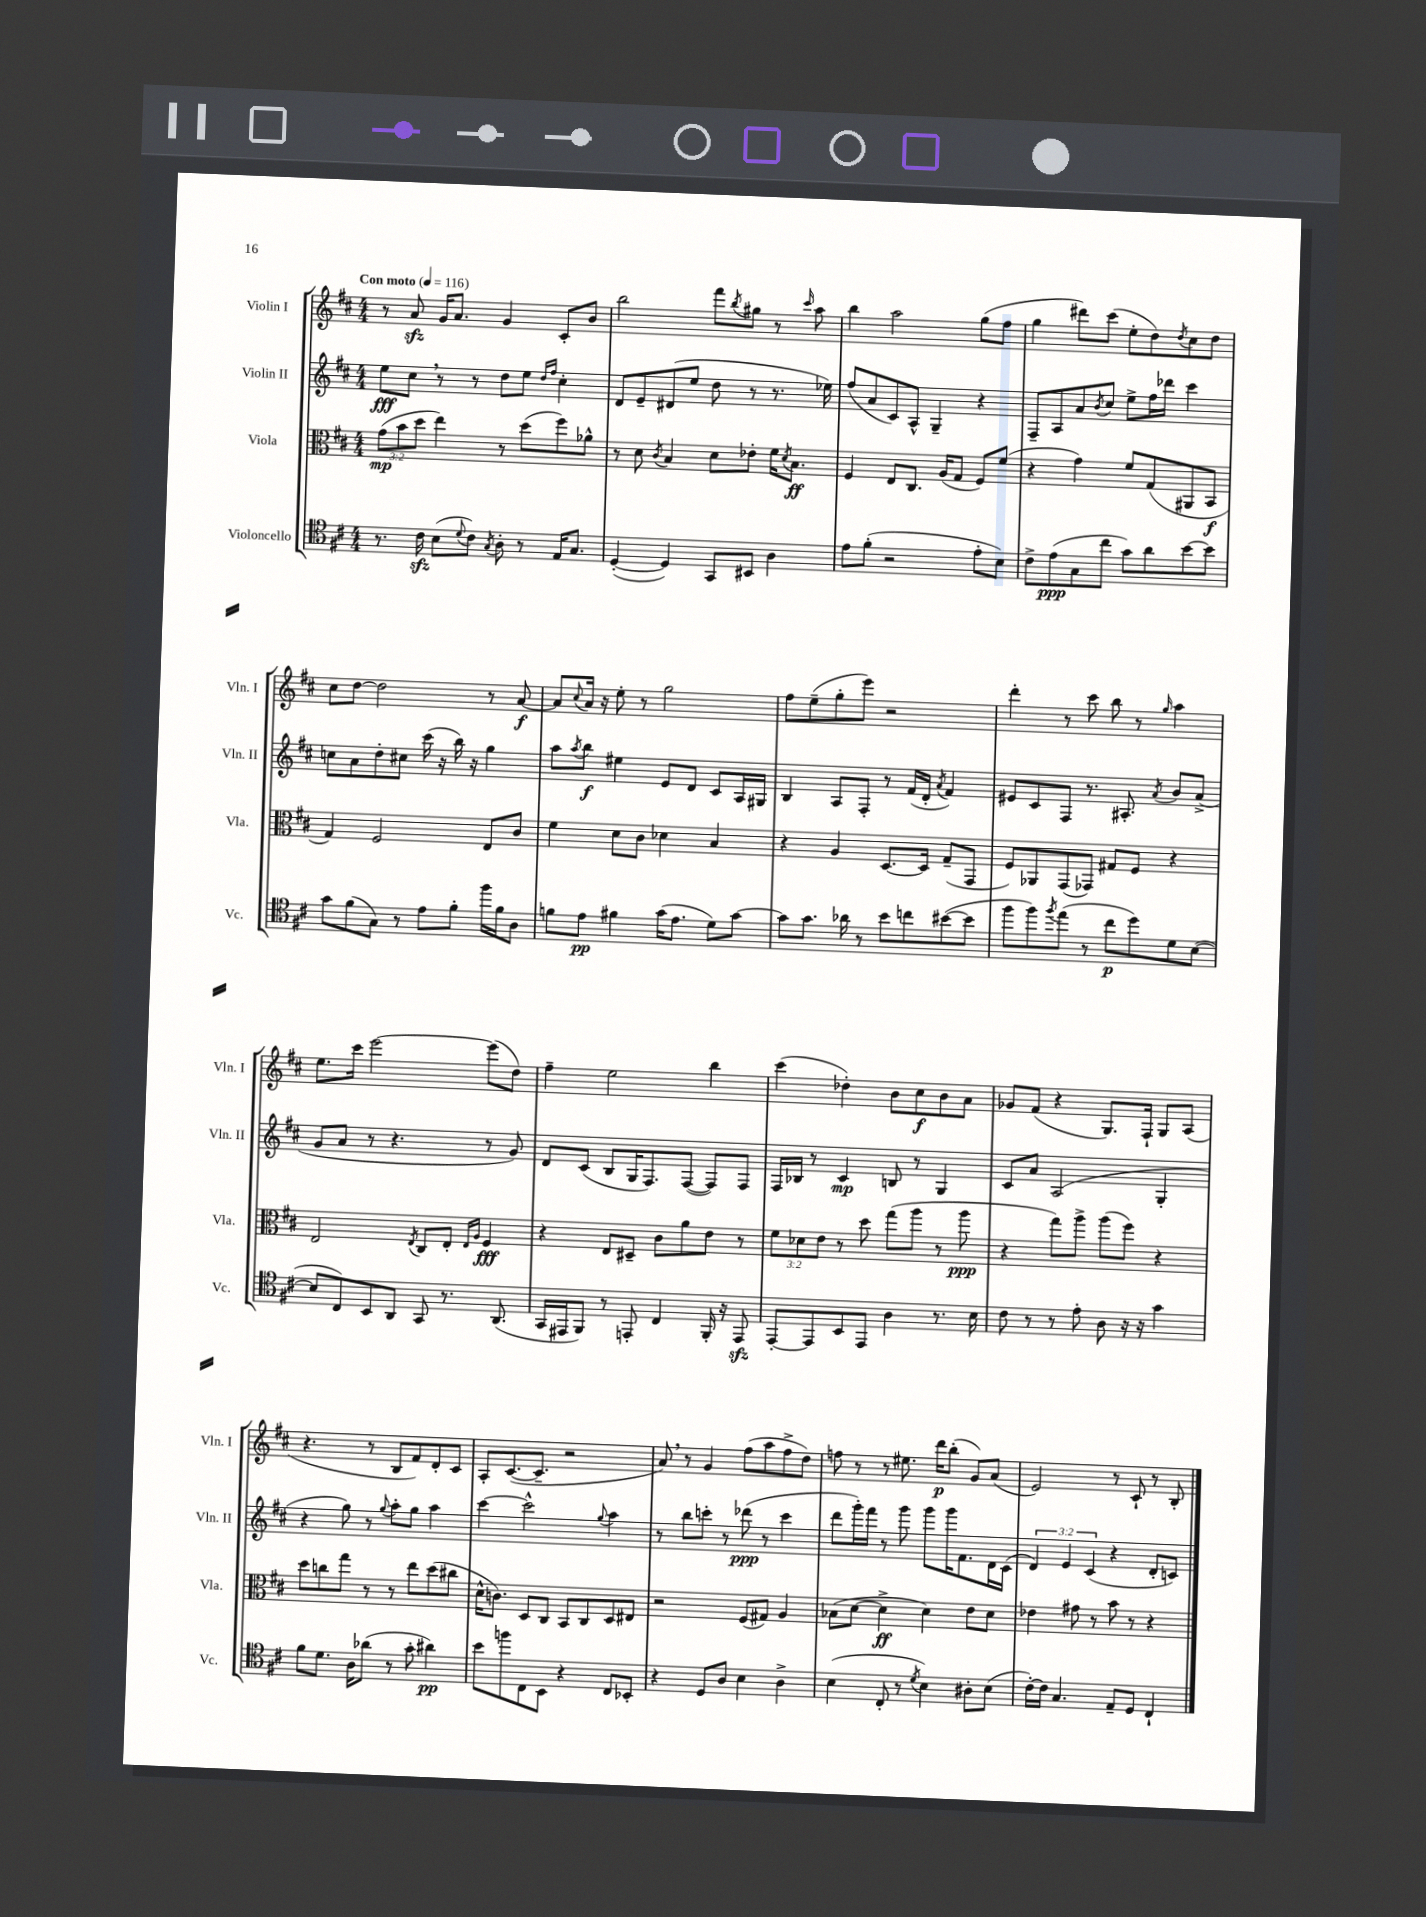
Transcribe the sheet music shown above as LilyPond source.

<<
\new StaffGroup <<
\new Staff = "s0" \with { instrumentName = "Violin I" shortInstrumentName = "Vln. I" } {
    \clef treble \key d \major \numericTimeSignature \time 4/4 \tempo "Con moto" 4 = 116
    r8 a'8\sfz g'16 a'8. g'4 cis'8-. b'8 |
    b''2 fis'''8 \acciaccatura { b''8 } gis''8 r8 \grace { cis'''16 } a''8 |
    b''4 a''2 g''8( fis''8 |
    g''4 dis'''8) cis'''8( e''8-. d''8) \acciaccatura { d''8 } cis''8 d''8 |
    cis''8 d''8~ d''2 r8 a'8~\f |
    a'8 \appoggiatura { cis''8 } a'16 r16 e''8-. r8 g''2 |
    fis''8 e''8--( g''8-. e'''8) r2 |
    d'''4-. r8 cis'''8 b''8 r8 \grace { g''16 } a''4 |
    e''8. cis'''16 e'''2~ e'''8( d''8) |
    fis''4-- e''2 b''4 |
    cis'''4( des''4-.) b'8 cis''8\f b'8 a'8 |
    ges'8 fis'8( r4 g8.) fis16-! g8 a8( |
    r4. r8 b8 fis'8) d'8-. cis'8 |
    a8-. cis'8.~( cis'8.-- r2 |
    a'8) \breathe r8 g'4 fis''8( a''8 fis''8-> d''8) |
    f''8 r8 r8 eis''8. d'''16\p b''8-.( g'8) a'8( |
    e'2) r8 cis'8-! r8 b8-. \bar "|." |
}
\new Staff = "s1" \with { instrumentName = "Violin II" shortInstrumentName = "Vln. II" } {
    \clef treble \key d \major \numericTimeSignature \time 4/4 \override Staff.TupletNumber.text = #tuplet-number::calc-fraction-text
    e''8\fff cis''8 \breathe r8 r8 d''8 e''8 \grace { d''16 fis''16 } cis''4-. |
    d'8 e'8-- dis'8( e''8 d''8 r8 r8. ees''16) |
    fis''8( a'8 cis'8) a8-^ g4-- r4 |
    fis8-- a8 a'8 \acciaccatura { b'8 } cis''8 e''8-> fis''16 des'''16 cis'''4 |
    c''8 a'8 d''8-. cis''8 cis'''16( r16 b''16) r16 g''4 |
    a''8 \acciaccatura { a''8 } b''8\f eis''4 e'8 d'8 cis'8 a16 gis16 |
    b4 a8 fis8-. r8 fis'16( d'16-. \acciaccatura { a'8 } fis'4) |
    eis'8 cis'8 fis8 r8. ais8.-. \acciaccatura { a'8 } b'8 a'8->( |
    g'8 a'8 r8 r4. r8 g'8) |
    d'8 cis'8( b8 g16 fis8.) fis8~( fis8) fis8 |
    fis16 bes16 r8 cis'4\mp b8 r8 g4 |
    cis'8 a'8 a2( g4-. |
    r4 g''8) r8 \appoggiatura { g''8 } a''8-. g''8 a''4 |
    cis'''4~ cis'''2-^ \appoggiatura { g''8 } a''4 |
    r8 b''8 c'''8-. r8 des'''8\ppp( r8 c'''4 |
    d'''8 g'''16-.) fis'''16 r8 g'''8 g'''8 g'''16 fis'8. d'16 cis'16( |
    \tuplet 3/2 { d'4) e'4 cis'4( } r4 d'8-. c'8) \bar "|." |
}
\new Staff = "s2" \with { instrumentName = "Viola" shortInstrumentName = "Vla." } {
    \clef alto \key d \major \numericTimeSignature \time 4/4 \override Staff.TupletNumber.text = #tuplet-number::calc-fraction-text
    \tuplet 3/2 { g'8\mp( b'8 d''8 } e''4) r8 d''8( fis''8) aes'8-^ |
    r8 d'8 \acciaccatura { cis'8 } b4 d'8 ees'8-. fis'16 \acciaccatura { d'8 } b8.\ff |
    fis4 e8 cis8. a16( g8 fis8) fis'8( |
    r4 g'4) fis'8 g8( ais,8 b,8\f |
    g4) fis2 e8 cis'8 |
    fis'4 d'8 cis'8 des'4 b4 |
    r4 a4 d8.~ d16 g8--( g,8 |
    fis8) aes,8 g,8( ges,8) gis8 fis8 r4 |
    e2 \acciaccatura { e8 } cis8 e8-. \grace { e16 a16 } fis4\fff |
    r4 e8 dis8-- cis'8 a'8 e'8 r8 |
    \tuplet 3/2 { fis'8 des'8 e'8 } r8 d''8 g''8( a''8 r8 a''8\ppp |
    r4 g''8) a''8-> a''8( fis''8) r4 |
    d''8 c''8 g''8 r8 r8 e''8 d''8( cis''8 |
    d'16-^ c'8.) d8 cis8 b,8 cis8 d8 eis8 |
    r2 fis8( gis8) a4 |
    bes8( d'8~ d'4->\ff d'4) e'8 d'8 |
    ees'4 gis'8 r8 b'8 r8 r4 \bar "|." |
}
\new Staff = "s3" \with { instrumentName = "Violoncello" shortInstrumentName = "Vc." } {
    \clef tenor \key d \major \numericTimeSignature \time 4/4
    r8. cis'16\sfz b8( \appoggiatura { d'8 } cis'8) \acciaccatura { g8 } a8-. r8 e16 g8. |
    d4~-.( d4) g,8 bis,8 a4 |
    e'8 fis'8-.( r2 e'8-. b8) |
    cis'8-> e'8\ppp( g8 cis''8 g'8) a'8 b'8~ b'8 |
    g'8 fis'8( g8) r8 e'8 fis'8-. fis''16 fis'16 a8 |
    f'8 e'8\pp fis'4 g'16( e'8. d'8) g'8~ |
    g'8 g'8. aes'16 r8 b'8 c''8 bis'8~( bis'8 |
    fis''8 fis''8) \acciaccatura { fis''8 } e''8( r8 cis''8\p d''8) d'8 b8~( |
    b8 cis8) b,8 a,8 g,8 r8. a,8.( |
    g,16 eis,16 fis,8) r8 e,8-. cis4 fis,16-. r16 e,8\sfz |
    e,8~-. e,8 b,8 e,8 a4 r8. b16 |
    cis'8 r8 r8 e'8-. a8 r16 r16 g'4 |
    fis'8 d'8. a16 aes'8( r8 g'8-. ais'4\pp) |
    b'8 f''8 cis8 b,8 r4 cis8 bes,8-. |
    r4 d8 a8 b4 a4-> |
    b4( cis8-. r8 \acciaccatura { d'8 } b4) ais8-. b8( |
    cis'16~-.) cis'16 g4. e8-- d8 cis4-! \bar "|." |
}
>>
>>
\layout { \context { \Score \remove "Bar_number_engraver" } }
